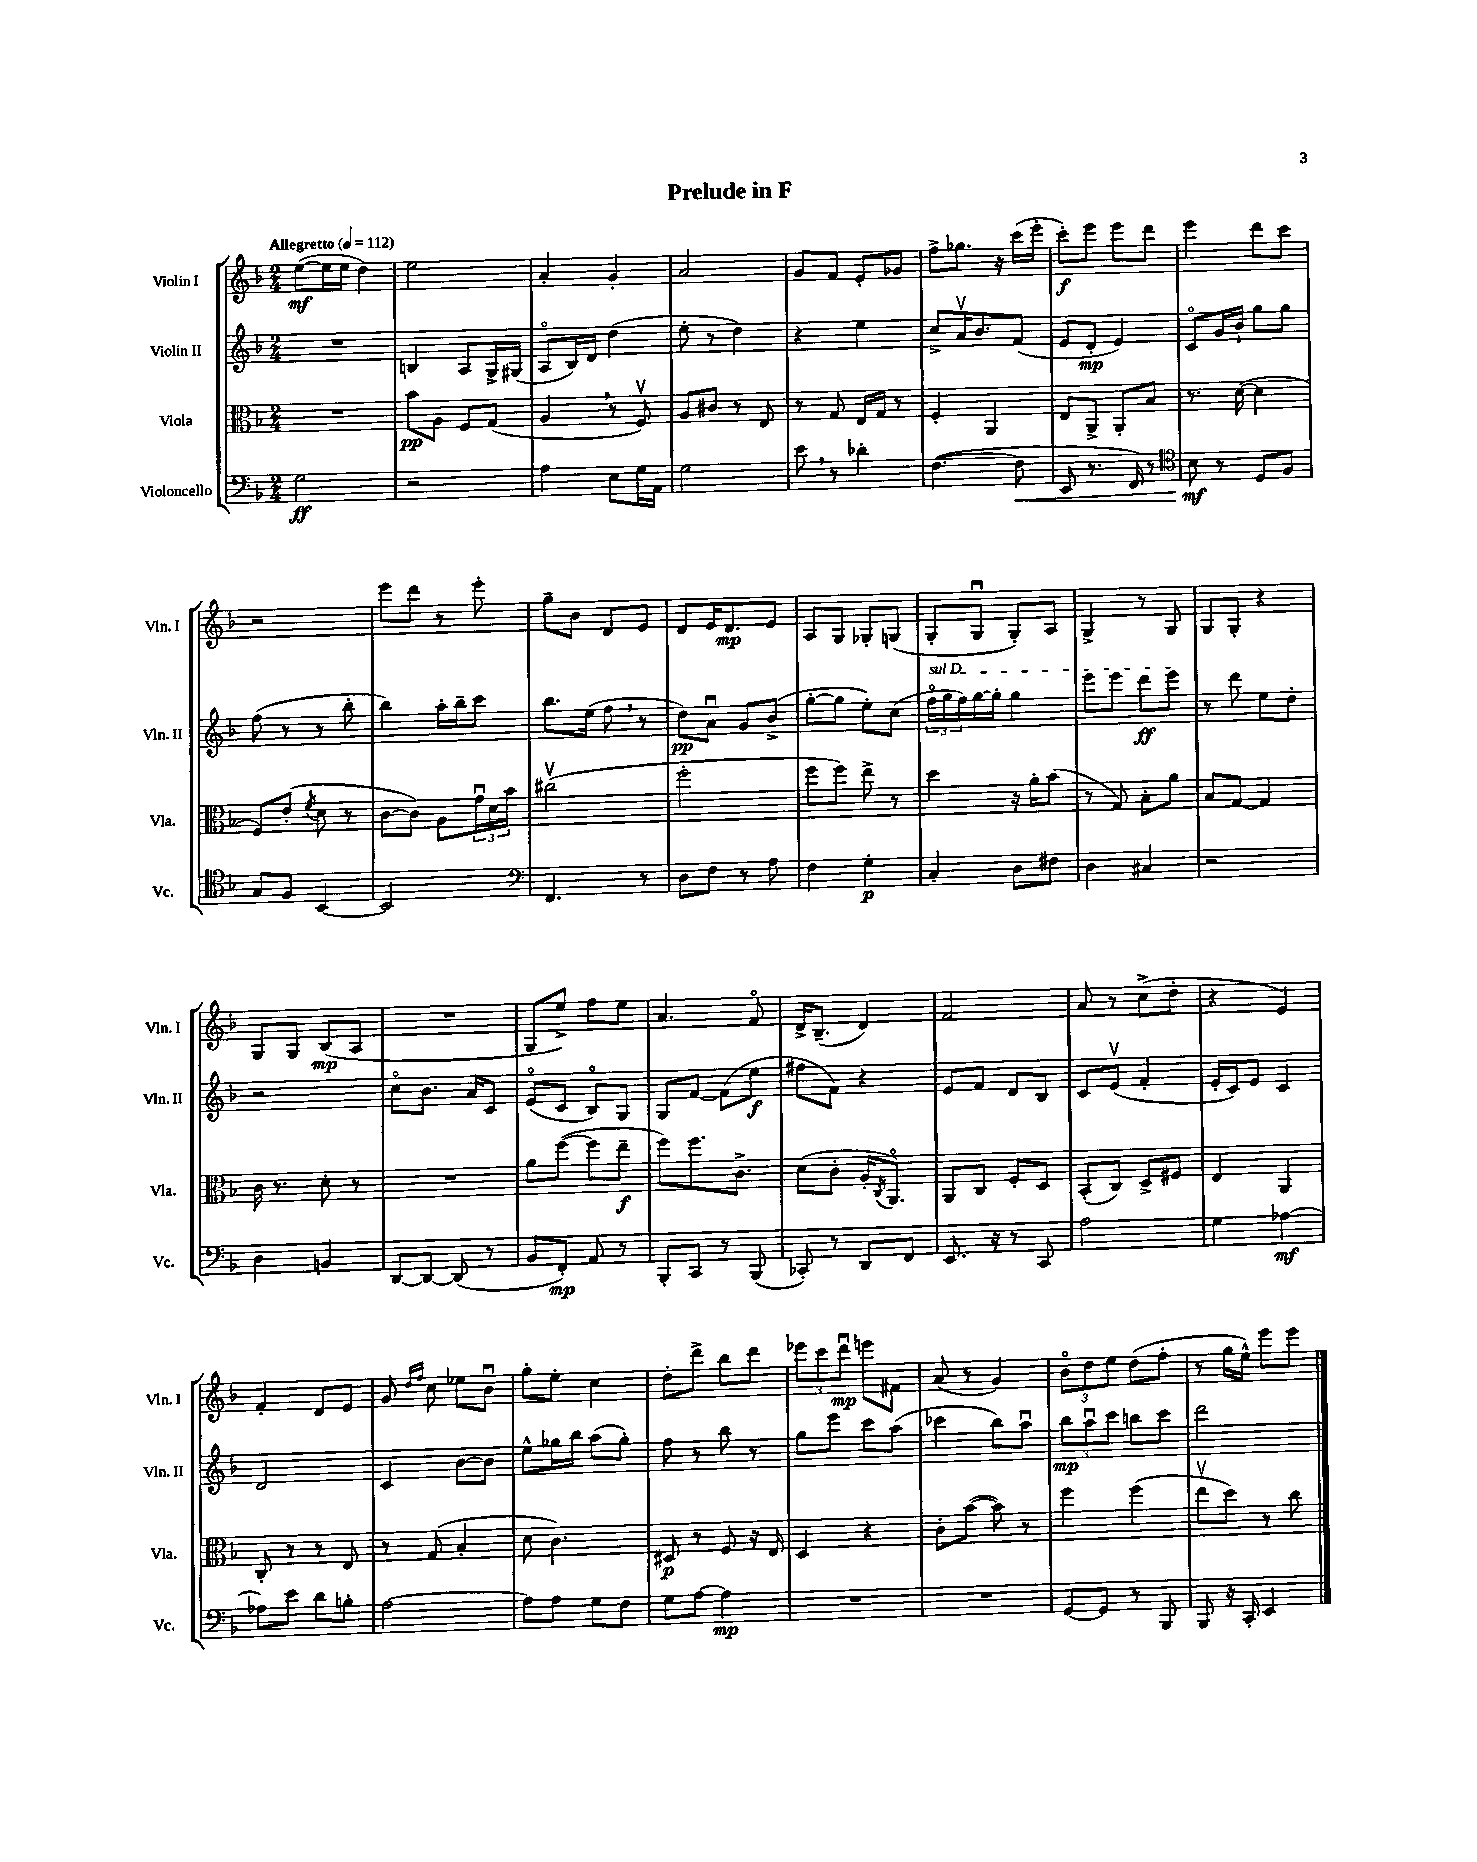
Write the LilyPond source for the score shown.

\header { title = "Prelude in F" }
<<
\new StaffGroup <<
\new Staff = "s0" \with { instrumentName = "Violin I" shortInstrumentName = "Vln. I" } {
    \clef treble \key f \major \numericTimeSignature \time 2/4 \tempo "Allegretto" 4 = 112
    e''8~\mf( e''16 e''16 d''4) |
    e''2 |
    a'4-. g'4-. |
    a'2 |
    g'8 f'8 e'8-. ges'8 |
    f''8-> ges''8. r16 c'''16( e'''16-. |
    c'''8-.\f) e'''8 e'''8 d'''8 |
    e'''4 d'''8 c'''8 |
    r2 |
    e'''8 d'''8 r8 e'''8-. |
    g''8-- bes'8 d'8 e'8 |
    d'8 e'16 d'8.\mp e'8 |
    a8 g8 ges8-. g8( |
    g8-. g8\downbow g8-.) a8 |
    g4-> r8 g8 |
    g8 g8-. r4 |
    g8 g8 bes8\mp( a8 |
    R2 |
    g8 e''8->) f''8 e''8 |
    a'4. f'8\flageolet |
    d'16-> bes8.--( d'4) |
    f'2 |
    a'8 r8 c''8->( d''8-. |
    r4 e'4) |
    f'4-. d'8 e'8 |
    g'8 \grace { d''16 f''16 } c''8 ees''8 bes'8\downbow |
    g''8-. e''8-. c''4 |
    d''8-. d'''8-> bes''8 d'''8 |
    \tuplet 3/2 { ees'''8 c'''8 d'''8\downbow\mp } e'''8 fis'8 |
    a'8( r8 g'4) |
    \tuplet 3/2 { bes'8\flageolet d''8 e''8 } d''8( f''8-. |
    r8 g''16 e''16-^) e'''8 e'''8 \bar "|." |
}
\new Staff = "s1" \with { instrumentName = "Violin II" shortInstrumentName = "Vln. II" } {
    \clef treble \key f \major \numericTimeSignature \time 2/4
    R2 |
    b4 a8 g16-> gis16( |
    a8\flageolet bes16) d'16 d''4( |
    e''8-. r8 d''4) |
    r4 e''4 |
    c''8-> a'16\upbow bes'8. f'8( |
    e'8 d'8-.\mp e'4) |
    c'8\flageolet g'16 bes'16-! g''8 g''8 |
    f''8( r8 r8 bes''8-. |
    bes''4) a''16-. bes''16-- c'''8 |
    bes''8. e''16( f''8 \breathe r8 |
    d''8\pp) a'8\downbow g'8 bes'8->( |
    g''8~-. g''8 e''8-.) c''8( |
    \tuplet 3/2 { \once \override TextSpanner.bound-details.left.text = \markup { \italic "sul D" } f''16\flageolet\startTextSpan g''16 f''16) } g''16~ g''16-. g''4 |
    e'''8 e'''8 d'''8\ff e'''8\stopTextSpan |
    r8 d'''8 e''8 d''8-. |
    r2 |
    c''8\flageolet bes'8. a'16 c'8 |
    e'8\flageolet( c'8 bes8\flageolet) g8 |
    g8 f'8~ f'8( e''8\f |
    fis''8 f'8) r4 |
    e'8 f'8 d'8 bes8 |
    c'8 e'8\upbow( f'4-. |
    e'16-. c'16) e'8 c'4 |
    d'2 |
    c'4 bes'8~ bes'8 |
    e''8-^ ges''16 bes''16 a''8( ges''8-.) |
    f''8 r8 bes''8 r8 |
    g''8 e'''8 c'''8 a''8( |
    ces'''4 bes''8) a''8\downbow |
    \tuplet 3/2 { bes''8\mp a''8\downbow c'''8 } b''8 c'''8 |
    d'''2 \bar "|." |
}
\new Staff = "s2" \with { instrumentName = "Viola" shortInstrumentName = "Vla." } {
    \clef alto \key f \major \numericTimeSignature \time 2/4
    R2 |
    bes'8\pp a8 f8 g8( |
    a4 \breathe r8 f8\upbow) |
    a8 cis'8 r8 e8 |
    r8 g8 e16 g16 r8 |
    f4-. a,4 |
    e8 a,8-> a,8-. bes8 |
    r8. d'16~( d'4 |
    f8) e'8-.( \acciaccatura { f'8 } d'8 r8 |
    c'8~ c'8) a8 \tuplet 3/2 { g'16\downbow d'16 bes'16 } |
    cis''2\upbow( |
    f''2-. |
    f''8 f''8) e''8-> r8 |
    d''4 r16 a'16-. bes'8( |
    r8 g8) bes8-. a'8 |
    bes8 g8~ g4 |
    c'16 r8. d'8-. r8 |
    R2 |
    a'8 f''8~( f''8 e''8--\f |
    f''8) f''8. c'8.-> |
    d'8( c'8-. a16-. \acciaccatura { c8 } a,8.\flageolet) |
    a,8 c8 f8-. d8 |
    bes,8-.( c8) d8-> fis8 |
    e4 a,4 |
    c8-. r8 r8 e8 |
    r8 g8( bes4-. |
    d'8 c'4.) |
    dis8\p r8 f8 r16 e16 |
    d4 r4 |
    c'8-. bes'8~( bes'8) r8 |
    f''4 f''4( |
    e''8\upbow d''8) r8 c''8 \bar "|." |
}
\new Staff = "s3" \with { instrumentName = "Violoncello" shortInstrumentName = "Vc." } {
    \clef bass \key f \major \numericTimeSignature \time 2/4
    g2\ff |
    r2 |
    a4 e8 g16 a,16 |
    g2 |
    e'8 \breathe r8 des'4-. |
    f4.~( f8\< |
    e,8 r8. f,16) r8 |
    \clef tenor bes8\mf\! r8 d8 f8 |
    g8 f8 bes,4~ |
    bes,2 |
    \clef bass f,4. r8 |
    d8 f8 r8 a8 |
    f4 g4-.\p |
    c4-. d8 fis8 |
    d4 cis4 |
    r2 |
    d4 b,4 |
    d,8~ d,8~ d,8( r8 |
    bes,8 f,8-.\mp) a,8 r8 |
    bes,,8-. c,8 r8 bes,,8( |
    ces,8-.) r8 d,8 f,8 |
    e,8. r16 r8 c,8 |
    a2 |
    g4 aes4~\mf |
    aes8 e'8 d'8 b8-. |
    a2~ |
    a8 a8 g8 f8 |
    g8 a8~ a4\mp |
    R2 |
    R2 |
    g,8~ g,8 r8 bes,,8 |
    bes,,8 r16 c,16-. e,4 \bar "|." |
}
>>
>>
\layout { \context { \Score \remove "Bar_number_engraver" } }
